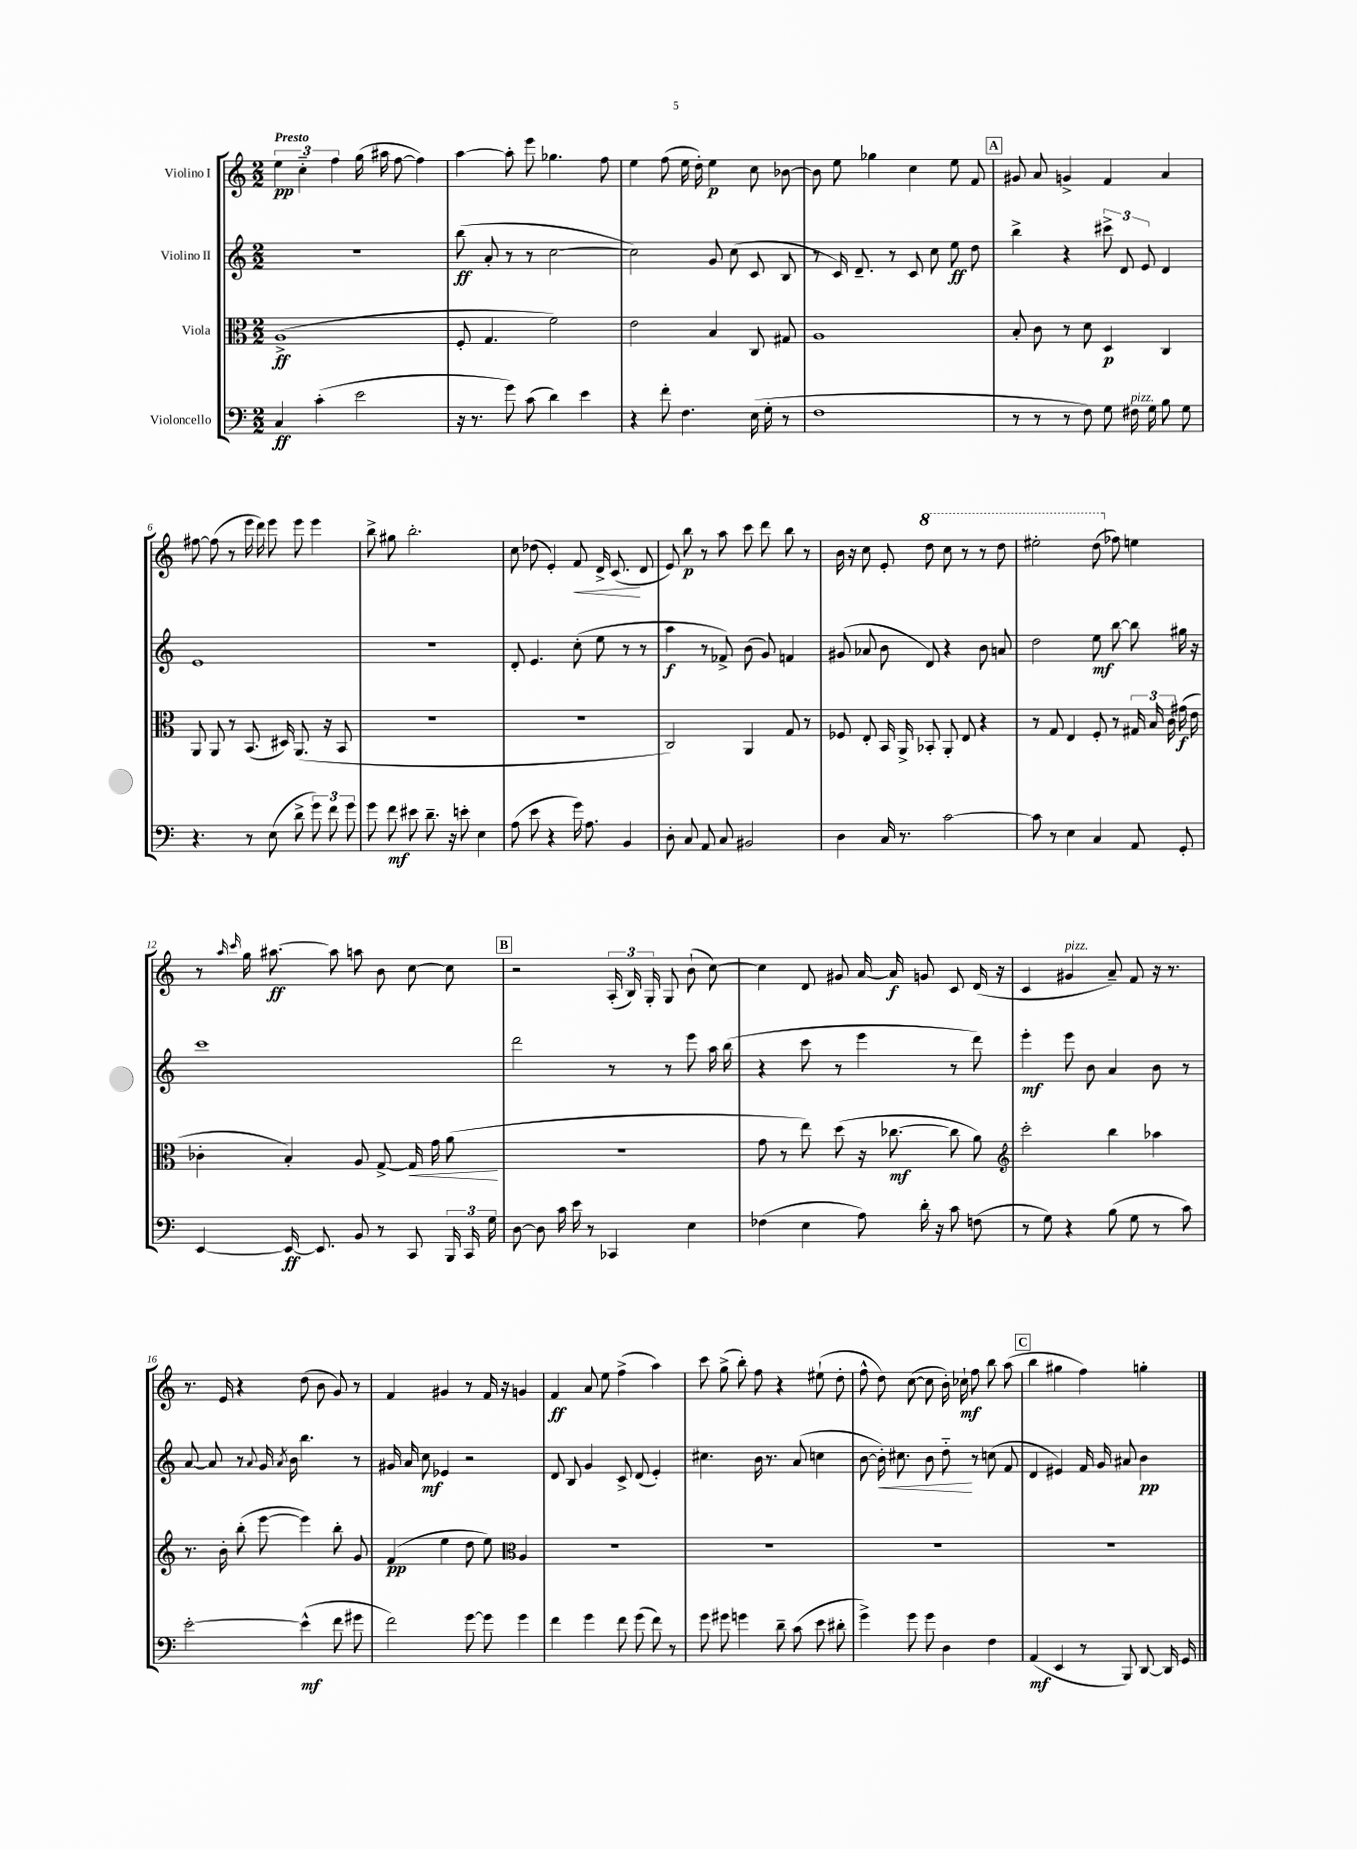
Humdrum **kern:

**kern	**kern	**kern	**kern
*staff4	*staff3	*staff2	*staff1
*clefF4	*clefC3	*clefG2	*clefG2
*k[]	*k[]	*k[]	*k[]
*M2/2	*M2/2	*M2/2	*M2/2
4C	(1A^	1r	6ee
.	.	.	6cc'~
(4c'	.	.	.
.	.	.	6ff
2e	.	.	(16gg
.	.	.	16aa#
.	.	.	[8ff
.	.	.	4ff])
=	=	=	=
16r	8F'	(8bb	[4aa
8.r	.	.	.
.	4.G	8a'	.
8g)	.	8r	8aa']
(8c	.	8r	8eee
4d)	2f)	[2cc	4.gg-
4e	.	.	.
.	.	.	8ff
=	=	=	=
4r	2e	2cc])	4ee
8f'	.	.	(8ff
4.F	.	.	16ee
.	.	.	16dd')
.	4B	8g	4ee
.	.	(8cc	.
(16E	8C	8c	8cc
16G'	.	.	.
8r	8G#	8B	[8b-
=	=	=	=
1F	1A	8r	8b-]
.	.	16c)	8ee
.	.	8.d~	.
.	.	.	4gg-
.	.	8r	.
.	.	8c	4cc
.	.	8cc	.
.	.	8ee	8ee
.	.	8dd	8f
=	=	=	=
8r	8B'	4bb^	8g#
8r	8c	.	8a
8r	8r	4r	4g^
8F)	8d	.	.
8G	4D	12ccc#^	4f
.	.	12d	.
16F#	.	.	.
.	.	12e	.
16G	.	.	.
8B	4C	4d	4a
8G	.	.	.
=	=	=	=
4.r	8AA	1e	[8ff#
.	8AA	.	(8ff#]
.	8r	.	8r
8r	(8.BB	.	16eee
.	.	.	16ddd)
(8E	.	.	8eee
.	16D#)	.	.
8d^	(8.AA	.	8eee
12g)	.	.	4eee
.	16r	.	.
12f	.	.	.
.	8BB	.	.
12g	.	.	.
=	=	=	=
8g	1r	1r	8bb^
8f	.	.	8gg#
8e#	.	.	2.bb'
8.d~	.	.	.
16r	.	.	.
8e'	.	.	.
4E	.	.	.
=	=	=	=
(8A	1r	8d'	8cc
8e	.	4.e	(8dd-
4r	.	.	4e')
16g)	.	(8cc'	8f
8.A	.	.	.
.	.	8ee	16d^
.	.	.	(8.c
4BB	.	8r	.
.	.	8r	8d
=	=	=	=
8D'	2C)	4aa	8e)
8C	.	.	8bb
8AA	.	8r	8r
8C	.	8f-^)	8aa
2BB#	4AA	(8b	8ccc
.	.	8g)	8ddd
.	8G	4f	8bb
.	8r	.	8r
=	=	=	=
4D	8F-	(8g#	16b
.	.	.	16r
.	8E'	8a-	8cc
16C	16BB	8b	8e'
8.r	16AA^	.	.
.	8BB-'	8d)	8ddd
[2c	8AA'	4r	8ccc
.	8E	.	8r
.	4r	8b	8r
.	.	8a	8ddd
=	=	=	=
8c]	8r	2dd	2eee#'
8r	8G	.	.
4E	4E	.	.
4C	8F'	8ee	(8ddd
.	8r	[8bb	8ff-)
8AA	24G#	8bb]	4ee
.	24B	.	.
.	24c	.	.
8GG'	(16g#	16gg#	.
.	16e	16r	.
=	=	=	=
[4EE	4c-'	1ccc	8r
.	.	.	16qqaa
.	.	.	16qqccc
.	.	.	16gg
.	.	.	[8.aa#
16EE_	4B')	.	.
8.EE]	.	.	.
.	.	.	8aa#]
8BB	8A	.	8aa
8r	[8G^	.	8b
8CC	16G]	.	[8cc
.	16g	.	.
24BBB	(8a	.	8cc]
24CC	.	.	.
24G	.	.	.
=	=	=	=
[8D	1r	2ddd	2r
8D]	.	.	.
16c	.	.	.
16e	.	.	.
8r	.	.	.
4CC-	.	8r	(24A'
.	.	.	24B)
.	.	.	24G'
.	.	8r	8G
4E	.	8eee	(8b`
.	.	16aa	[8cc)
.	.	(16bb	.
=	=	=	=
(4F-	8g	4r	4cc]
.	8r	.	.
4E	8ee)	8ccc	8d
.	(8dd	8r	8g#
8A)	16r	4eee	[16a
.	[8.cc-	.	16a]
16d'	.	.	8g
16r	.	.	.
8c	8cc-]	8r	8c
(8F	8a)	8ddd)	(16d
.	.	.	16r
=	=	=	=
*	*clefG2	*	*
8r	2ccc'	4eee'	4c
8G)	.	.	.
4r	.	8eee	4g#
.	.	8b	.
(8B	4bb	4a	8a~)
8G	.	.	8f
8r	4aa-	8b	16r
.	.	.	8.r
8c)	.	8r	.
=	=	=	=
[2e'	8.r	[8a	8.r
.	.	8a]	.
.	16b'	.	16e
.	(8bb'	8r	4r
.	.	8qqa	.
.	[8eee	16g	.
.	.	8qa	.
.	.	16b	.
(4e^^]	4eee])	4.bb	(8dd
.	.	.	8b
8f	8bb'	.	8g)
8g#	8g	8r	8r
=	=	=	=
2f)	(4f	16g#	4f
.	.	16a	.
.	.	8cc	.
.	4ee	4e-	4g#
[8g	8dd	2r	8r
8g]	8ee)	.	16f
.	.	.	16r
*	*clefC3	*	*
4g	4A	.	4g
=	=	=	=
4f	1r	8d	4f
.	.	8B	.
4g	.	4g	8a
.	.	.	8ee
8f	.	8c^	(4ff^
(8g	.	(8d	.
8f)	.	4e')	4aa)
8r	.	.	.
=	=	=	=
8g	1r	4.cc#	8ccc
8g#	.	.	(8gg^
4g	.	.	8bb')
.	.	16b	8ff
.	.	8.r	.
8d~	.	.	4r
(8c	.	(8a	.
8e	.	4cc	(8ee#`
8d#'	.	.	8dd'
=	=	=	=
4g^)	1r	[8b	8ff^^
.	.	16b'])	8dd)
.	.	8.cc#	.
8g	.	.	([8cc
8g	.	8b	8cc]
4D	.	8dd'~	16b')
.	.	.	16cc-`
.	.	8r	8ff
4F	.	(8cc	8bb
.	.	8f	(8aa
=	=	=	=
(4AA	1r	4d	4bb
4EE	.	4e#)	4gg#
8r	.	16f	4ff)
.	.	16g	.
8BBB)	.	8a#	.
[8DD	.	4b	4gg'
16DD]	.	.	.
16GG	.	.	.
==	==	==	==
*-	*-	*-	*-
